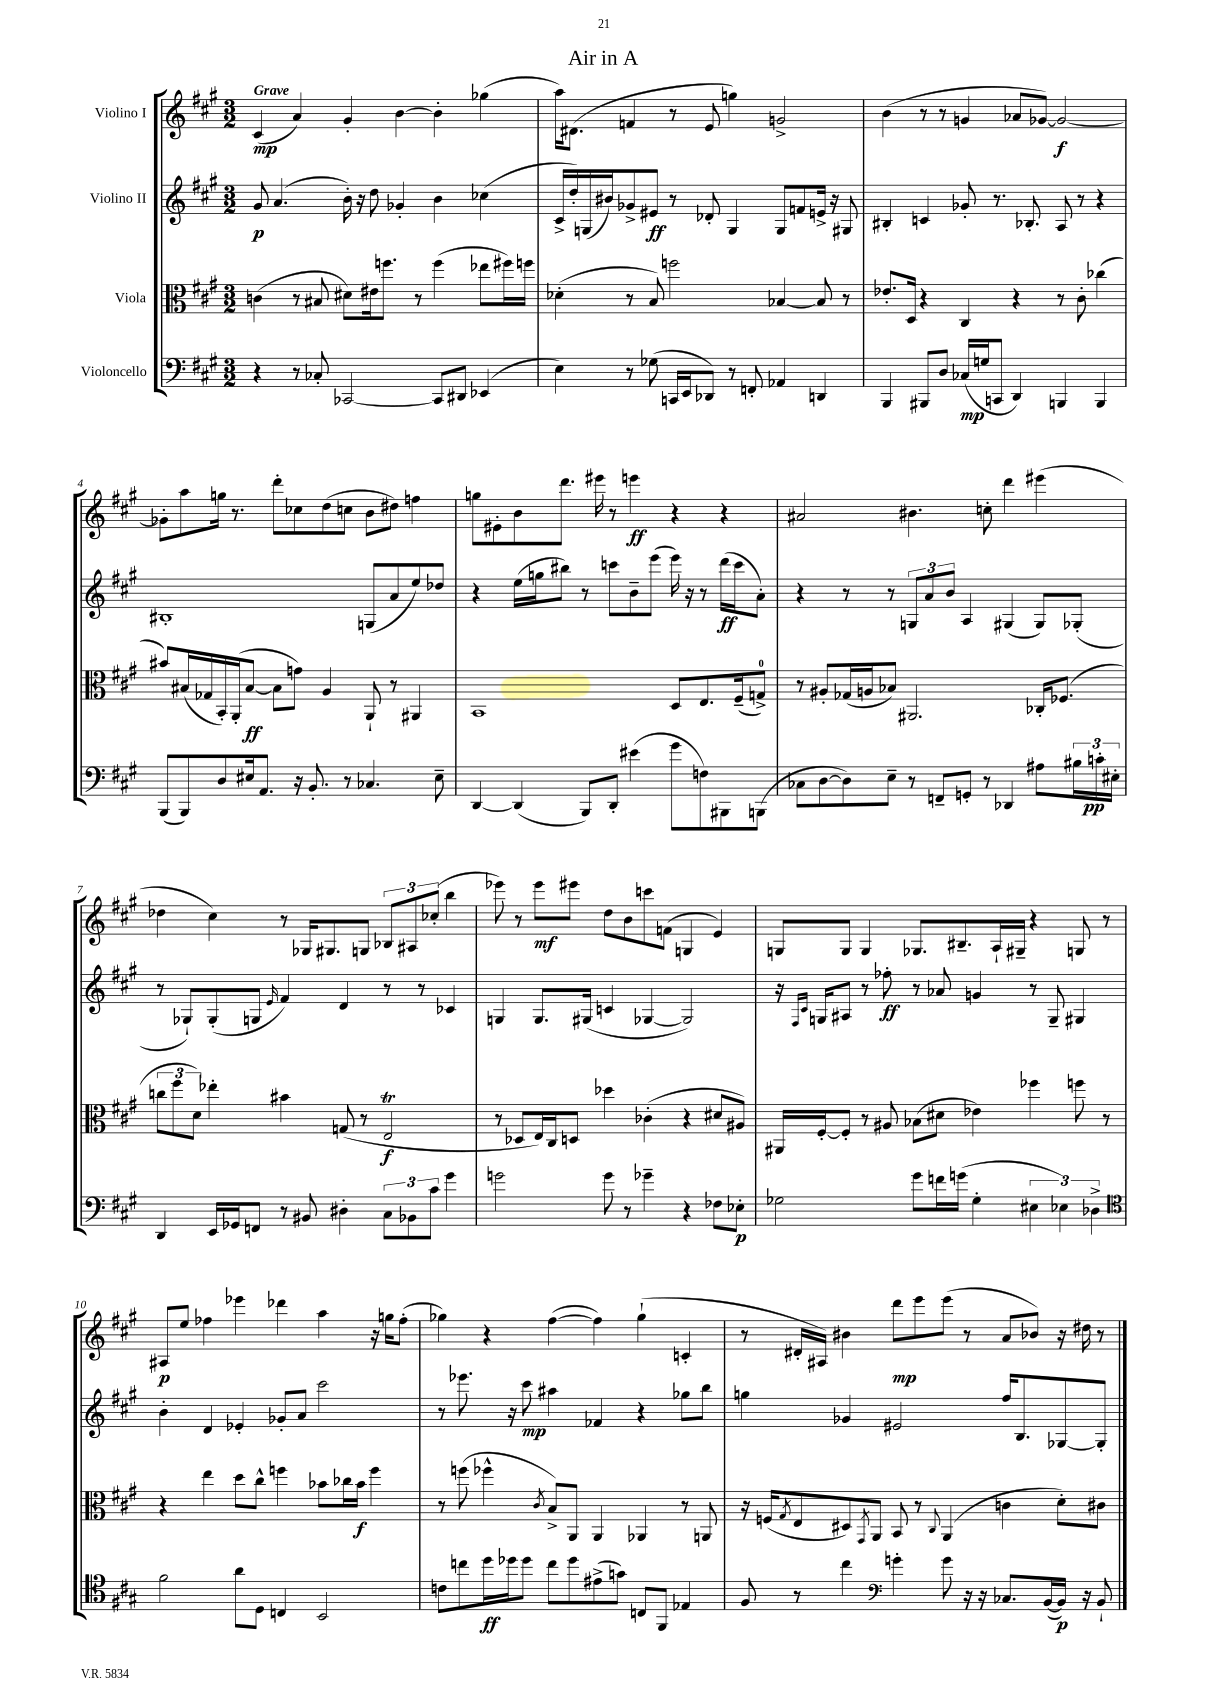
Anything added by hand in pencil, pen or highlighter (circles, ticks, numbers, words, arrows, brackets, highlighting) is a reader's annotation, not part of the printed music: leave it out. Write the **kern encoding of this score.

**kern	**dynam	**kern	**dynam	**kern	**dynam	**kern	**dynam
*part4	*part4	*part3	*part3	*part2	*part2	*part1	*part1
*staff4	*staff4	*staff3	*staff3	*staff2	*staff2	*staff1	*staff1
*I"Violoncello	*	*I"Viola	*	*I"Violino II	*	*I"Violino I	*
*clefF4	*	*clefC3	*	*clefG2	*	*clefG2	*
*k[f#c#g#]	*	*k[f#c#g#]	*	*k[f#c#g#]	*	*k[f#c#g#]	*
*M3/2	*	*M3/2	*	*M3/2	*	*M3/2	*
=1	=1	=1	=1	=1	=1	=1	=1
!	!	!	!	!	!	!LO:TX:a:B:t=Grave	!
4r	.	(4cn\	.	8g#/	p	(4c#/	mp
.	.	.	.	(4.a/	.	.	.
8r	.	8r	.	.	.	4a/)	.
8C-X'/	.	8B#X/	.	.	.	.	.
[2CC-X/	.	8d#X\L)	.	16b'\)	.	4g#'/	.
.	.	.	.	16r	.	.	.
.	.	16e#X\k	.	8dd\	.	.	.
.	.	8.ffn\J	.	.	.	.	.
.	.	.	.	4g-X'/	.	[4b\	.
.	.	8r	.	.	.	.	.
8CC-/L]	.	(4ff\	.	4b\	.	4b'\]	.
8DD#X/J	.	.	.	.	.	.	.
(4EE-X/	.	8ee-X\L	.	(4cc-X\	.	(4gg-X\	.
.	.	16ff#X\L)	.	.	.	.	.
.	.	16ffn\JJ	.	.	.	.	.
=2	=2	=2	=2	=2	=2	=2	=2
4E\)	.	(4d-X'\	.	16c#^/LL	.	16aa\KL)	.
.	.	.	.	16dd'/)	.	(8.d#X\J	.
.	.	.	.	(16Gn/	.	.	.
.	.	.	.	16b#X/J)	.	.	.
8r	.	8r	.	8g-X^/	.	4fn/	.
(8G-X\	.	8B/)	.	8e#X/J	ff	.	.
16CCn/LL	.	2ffn\	.	8r	.	8r	.
16EE/J	.	.	.	.	.	.	.
8DD-X/J)	.	.	.	8d-X'/	.	8e/	.
8r	.	.	.	4G/	.	4ggn\)	.
8FFn'/	.	.	.	.	.	.	.
4AA-X/	.	[4B-X/	.	8G/L	.	2gn^/	.
.	.	.	.	8fn/	.	.	.
4DDn/	.	8B-/]	.	16en^/Jk	.	.	.
.	.	.	.	16r	.	.	.
.	.	8r	.	8G#X/	.	.	.
=3	=3	=3	=3	=3	=3	=3	=3
4BBB/	.	8.e-X'/L	.	4B#X'/	.	(4b\	.
.	.	16D/Jk	.	.	.	.	.
8BBB#X/L	.	4r	.	4cn/	.	8r	.
8D/J	.	.	.	.	.	8r	.
(16C-X/LL	mp	4C#/	.	8g-X'/	.	4gn/	.
16Gn/J	.	.	.	.	.	.	.
8CCn/J	.	.	.	8.r	.	.	.
4DD/)	.	4r	.	.	.	8a-X/L	.
.	.	.	.	8.B-X'/	.	.	.
.	.	.	.	.	.	[8g-X/J)	.
4BBBn/	.	8r	.	8A/	.	2g-/_	f
.	.	8c#'\	.	8r	.	.	.
4BBB/	.	(4cc-X\	.	4r	.	.	.
!!LO:LB:g=z
=4	=4	=4	=4	=4	=4	=4	=4
(8BBB/L	.	8b#X/L)	.	1B#X'	.	8g-X'\L]	.
8BBB/)	.	(16B#X/L	.	.	.	8aa\	.
.	.	16G-X/	.	.	.	.	.
8D/	.	16BB'/)	.	.	.	16ggn\Jk	.
.	.	(16AA'/J	.	.	.	8.r	.
16E#X/k	.	[8B#/J	ff	.	.	.	.
8.AA/J	.	.	.	.	.	.	.
.	.	8B#\L]	.	.	.	8ddd'\L	.
16r	.	8gn\J)	.	.	.	8cc-X\	.
8.BB'/	.	.	.	.	.	.	.
.	.	4A/	.	.	.	(8dd\	.
8r	.	.	.	.	.	8ccn\J	.
4.C-X/	.	8AA`/	.	(8Gn/L	.	8b\L	.
.	.	8r	.	8a/	.	8dd#X\J)	.
.	.	4AA#X/	.	8ee/)	.	4ffn\	.
8E#~\	.	.	.	8dd-X/J	.	.	.
=5	=5	=5	=5	=5	=5	=5	=5
[4DD/	.	1BB	.	4r	.	8ggn\L	.
.	.	.	.	.	.	8e#X'\	.
(4DD/]	.	.	.	(16ee\LL	.	8b\	.
.	.	.	.	16ggn\J	.	.	.
.	.	.	.	8bb#X\J)	.	8.ddd\J	.
8BBB/L)	.	.	.	8r	.	.	.
.	.	.	.	.	.	16eee#X\	.
8DD'/J	.	.	.	8cccn\L	.	8r	.
(4e#X\	.	.	.	8b~\	.	4eeen\	ff
.	.	.	.	(8eee\J	.	.	.
8g#\L	.	8D/L	.	16eee\)	.	4r	.
.	.	.	.	16r	.	.	.
8Fn\)	.	8.E/	.	8r	.	.	.
8BBB#X\	.	.	.	(16ddd\LL	ff	4r	.
.	.	(16F#~/k	.	16ccc\J	.	.	.
(8BBBn\J	.	8Gn^/J)	.	8a'\J)	.	.	.
=6	=6	=6	=6	=6	=6	=6	=6
8C-X\L	.	8r	.	4r	.	2a#X/	.
[8D\	.	8A#X'/L	.	.	.	.	.
8D\])	.	(16G-X/L	.	8r	.	.	.
.	.	16An/J	.	.	.	.	.
8E~\J	.	8B-X/J)	.	8r	.	.	.
8r	.	2.AA#X/	.	12Gn/L	.	4.b#X\	.
.	.	.	.	12a/	.	.	.
8FFn~/L	.	.	.	.	.	.	.
.	.	.	.	12b/J	.	.	.
8GGn'/J	.	.	.	4A/	.	.	.
8r	.	.	.	.	.	8ccn'\	.
4DD-X/	.	.	.	(4G#X/	.	4ddd\	.
8A#X\L	.	16C-X'/KL	.	8G#/L)	.	(4eee#X\	.
.	.	(8.F-X/J	.	.	.	.	.
24B#X\L	.	.	.	(8G-X'/J	.	.	.
24cn'\	pp	.	.	.	.	.	.
24E#X'\JJ	.	.	.	.	.	.	.
!!LO:LB:g=z
=7	=7	=7	=7	=7	=7	=7	=7
4DD/	.	12ccn\L	.	8r	.	4dd-X\	.
.	.	12ff#\	.	.	.	.	.
.	.	.	.	8G-X`/L)	.	.	.
.	.	12d\J)	.	.	.	.	.
16EE/LL	.	4ee-X'\	.	(8G-'/	.	4cc#\)	.
16GG-X/J	.	.	.	.	.	.	.
8FFn/J	.	.	.	8Gn/J	.	.	.
.	.	.	.	16qqe/	.	.	.
8r	.	4b#X\	.	4f#/)	.	8r	.
8BB#X/	.	.	.	.	.	16G-X/KL	.
.	.	.	.	.	.	8.G#X/	.
4D#X'\	.	(8Gn/	.	4d/	.	.	.
.	.	8r	.	.	.	8Gn/J	.
12C#\L	.	2ET/	f	8r	.	12B-X/L	.
12BB-X\	.	.	.	.	.	12A#X/	.
.	.	.	.	8r	.	.	.
12c#\J	.	.	.	.	.	(12cc-X'/J	.
4g#\	.	.	.	4c-X/	.	4bb\	.
=8	=8	=8	=8	=8	=8	=8	=8
2gn\	.	8r	.	4Gn/	.	8eee-X\)	.
.	.	8D-X/L	.	.	.	8r	.
.	.	16E/L)	.	8.G/L	.	8eee-\L	mf
.	.	16C#/J	.	.	.	.	.
.	.	8Dn/J	.	.	.	8eee#X\J	.
.	.	.	.	(16G#X/Jk	.	.	.
8g\	.	4dd-X\	.	4cn/	.	8dd\L	.
8r	.	.	.	.	.	8b\	.
4g-X~\	.	(4c-X'\	.	[4G-X/	.	8cccn\	.
.	.	.	.	.	.	(8fn\J	.
4r	.	4r	.	2G-/])	.	4Gn/	.
8F-X\L	.	8d#X/L	.	.	.	4e/)	.
8E-X'\J	p	8A#X/J)	.	.	.	.	.
=9	=9	=9	=9	=9	=9	=9	=9
2G-X\	.	16AA#X/LL	.	16r	.	8Gn/L	.
.	.	.	.	16qqF#/LL	.	.	.
.	.	.	.	16qqc#/JJ	.	.	.
.	.	[16F#'/J	.	16Gn/KL	.	.	.
.	.	8F#'/J]	.	8A#X/J	.	8G/J	.
.	.	8r	.	8r	.	4G/	.
.	.	8A#X/	.	8ff-X'\	ff	.	.
8g#\L	.	(8B-X\L	.	8r	.	8.G-X/L	.
16fn\L	.	8d#X\J	.	8a-X/	.	.	.
(16gn\JJ	.	.	.	.	.	8.B#X~/	.
4G-'\	.	4e-X\)	.	4gn/	.	.	.
.	.	.	.	.	.	16A`/L	.
.	.	.	.	.	.	16G#X~/JJ	.
6E#X\	.	4ff-X\	.	8r	.	4r	.
.	.	.	.	8G~/	.	.	.
6E-X\)	.	.	.	.	.	.	.
.	.	8ffn\	.	4G#X/	.	8Gn/	.
6D-X^\	.	.	.	.	.	.	.
.	.	8r	.	.	.	8r	.
!!LO:LB:g=z
=10	=10	=10	=10	=10	=10	=10	=10
*clefC4	*	*	*	*	*	*	*
2f#\	.	4r	.	4b'\	.	8A#X/L	p
.	.	.	.	.	.	8ee/J	.
.	.	4ee\	.	4d/	.	4ff-X\	.
8a\L	.	8dd\L	.	4e-X'/	.	4eee-X\	.
8D\J	.	8cc#^^\J	.	.	.	.	.
4Cn/	.	4ffn\	.	8g-X'/L	.	4ddd-X\	.
.	.	.	.	8a/J	.	.	.
2BB/	.	8b-X\L	.	2ccc#\	.	4aa\	.
.	.	16cc-X\L	.	.	.	.	.
.	.	16b-\JJ	f	.	.	.	.
.	.	4ff\	.	.	.	16r	.
.	.	.	.	.	.	16ggn\KL	.
.	.	.	.	.	.	(8ff-'\J	.
=11	=11	=11	=11	=11	=11	=11	=11
8cn\L	.	8r	.	8r	.	4gg-X\)	.
8ccn\	.	(8ffn\	.	8.eee-X\	.	.	.
16dd\L	ff	4ff-X^^\	.	.	.	4r	.
16dd-X\J	.	.	.	16r	.	.	.
8dd-\J	.	.	.	8ccc#\	mp	.	.
.	.	8qc#/	.	.	.	.	.
8cc\L	.	8B^/L)	.	4aa#X\	.	([4ff#\	.
8dd-\	.	8AA/J	.	.	.	.	.
(8e#X^\	.	4AA/	.	4f-X/	.	4ff#\])	.
8gn\J)	.	.	.	.	.	.	.
8Cn/L	.	4AA-X/	.	4r	.	(4gg-`\	.
8FF#/J	.	.	.	.	.	.	.
4E-X/	.	8r	.	8gg-X\L	.	4cn'/	.
.	.	8AAn/	.	8bb\J	.	.	.
=12	=12	=12	=12	=12	=12	=12	=12
8F#/	.	16r	.	4ggn\	.	8r	.
.	.	(16Fn/KL	.	.	.	.	.
.	.	8qG#/	.	.	.	.	.
8r	.	8E/	.	.	.	16d#X'/LL	.
.	.	.	.	.	.	16A#X/JJ)	.
4cc#\	.	8D#X/)	.	4g-X/	.	4b#X\	.
.	.	8qGG#/	.	.	.	.	.
.	.	8AA/J	.	.	.	.	.
*clefF4	*	*	*	*	*	*	*
4gn'\	.	8BB/	.	2e#X/	.	8ddd\L	mp
.	.	8r	.	.	.	8eee\	.
.	.	8qqC#/	.	.	.	.	.
8g\	.	(4AA/	.	.	.	(8eee\J	.
16r	.	.	.	.	.	8r	.
16r	.	.	.	.	.	.	.
8.C-X/L	.	4cn\	.	16ff#/KL	.	8a/L	.
.	.	.	.	8.B/	.	.	.
.	.	.	.	.	.	8b-X/J)	.
([16BB/L	.	.	.	.	.	.	.
16BB/JJ])	p	8d'\L)	.	[8G-X/	.	16r	.
16r	.	.	.	.	.	16dd#X\	.
8BB`/	.	8c#X\J	.	8G-'/J]	.	8r	.
==	==	==	==	==	==	==	==
*-	*-	*-	*-	*-	*-	*-	*-
